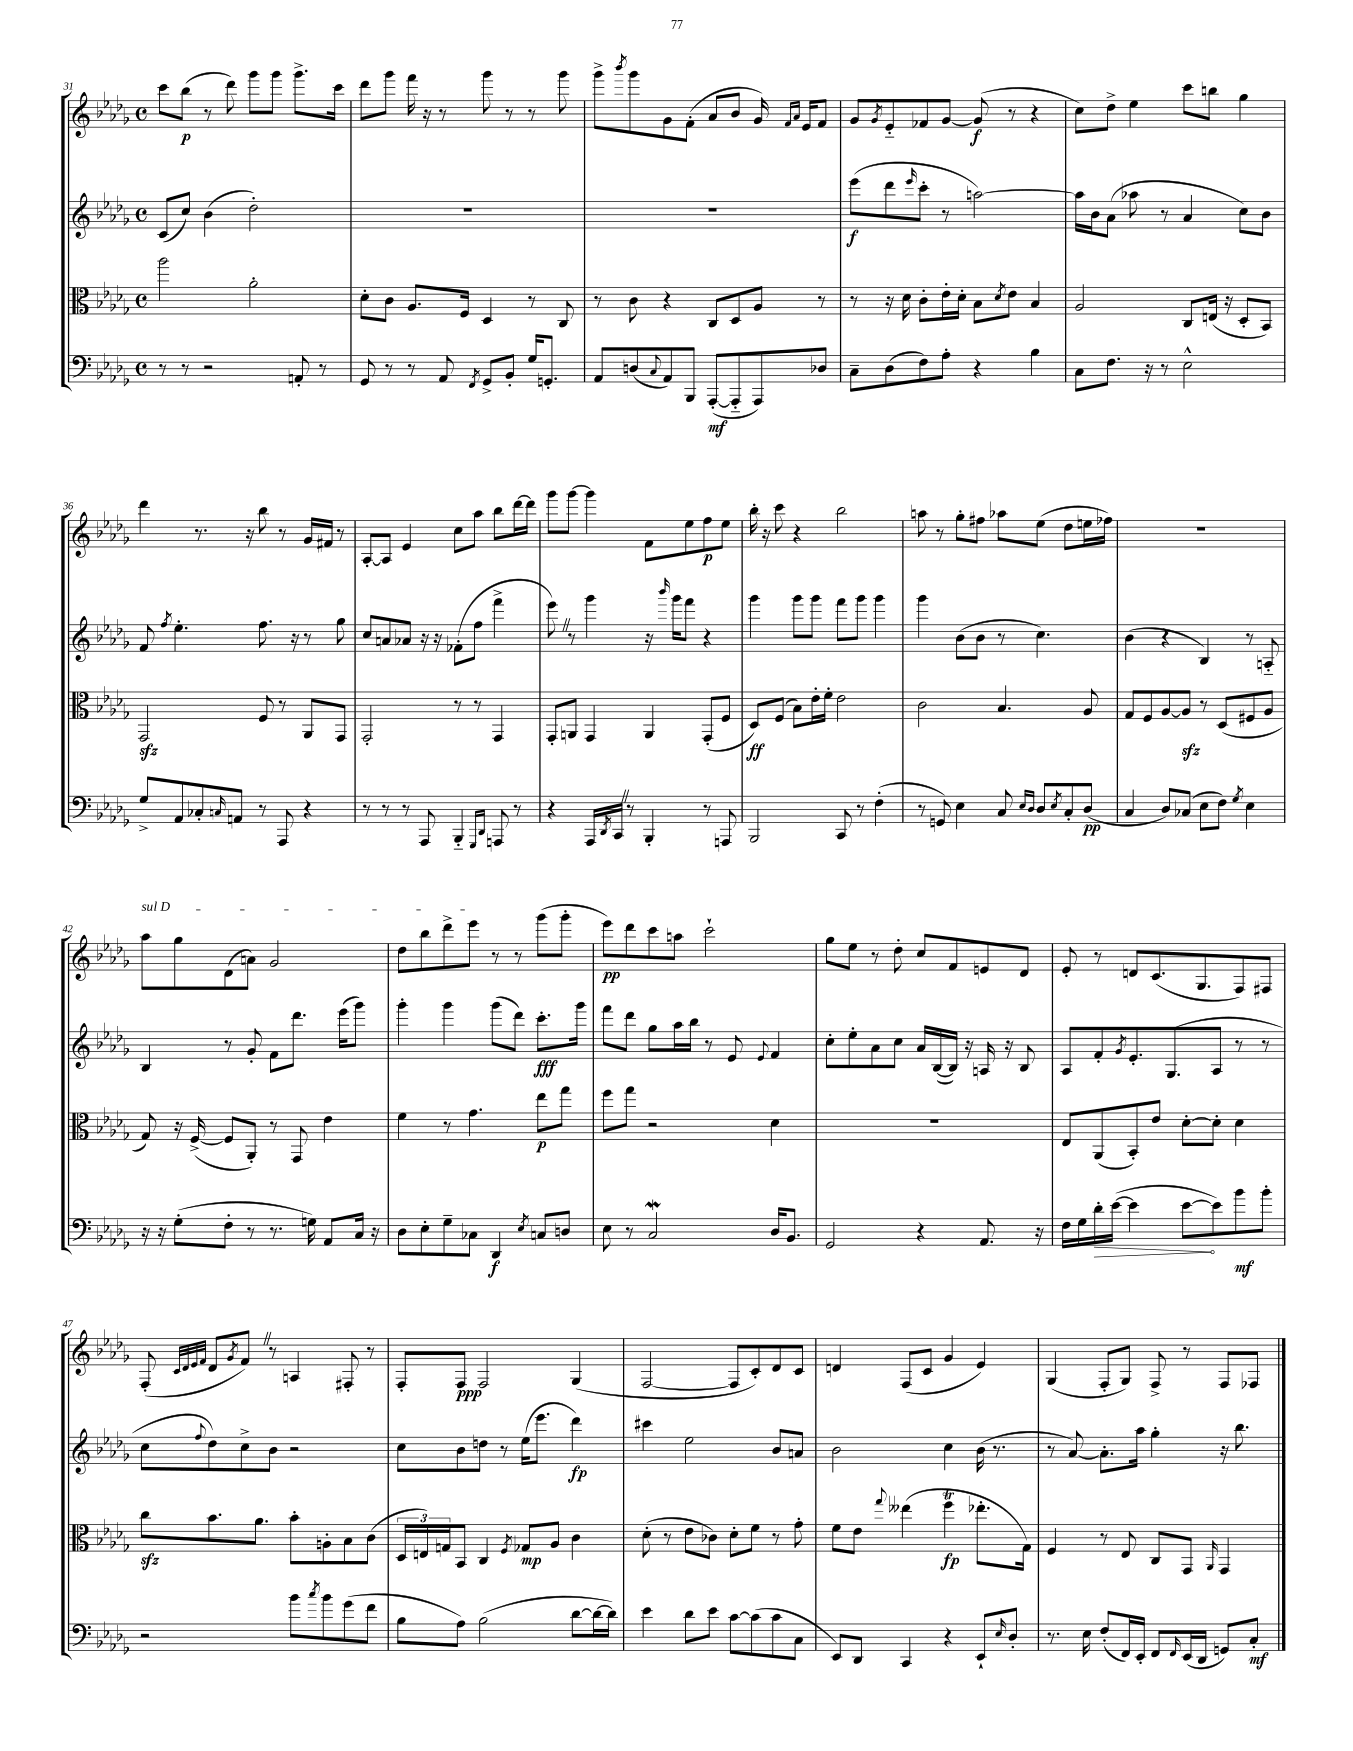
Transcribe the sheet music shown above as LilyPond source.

<<
\new StaffGroup <<
\new Staff = "s0" {
    \clef treble \key des \major \defaultTimeSignature \time 4/4
    c'''8 bes''8\p( r8 des'''8) ges'''8 ges'''8 ges'''8.-> c'''16 |
    des'''8 ges'''8 f'''16 r16 r8 ges'''8 r8 r8 ges'''8 |
    ges'''8-> \acciaccatura { bes'''8 } ges'''8 ges'8 f'8-.( aes'8 bes'8 ges'16) \grace { f'16 aes'16 } ees'16 f'8 |
    ges'8 \acciaccatura { ges'8 } ees'8-_ fes'8 ges'8~ ges'8\f( r8 r4 |
    c''8) des''8-> ees''4 c'''8 b''8 ges''4 |
    des'''4 r8. r16 bes''8 r8 ges'16 fis'16 r8 |
    aes8~-. aes8 ees'4 c''8 aes''8 bes''8 des'''16~ des'''16 |
    ges'''8 ges'''8~ ges'''4 f'8 ees''8 f''8\p ees''8 |
    bes''16-. r16 c'''8 r4 bes''2 |
    a''8 r8 ges''8-. fis''8 aes''8 ees''8( des''8 e''16 fes''16) |
    R1 |
    \once \override TextSpanner.bound-details.left.text = \markup { \italic "sul D" } aes''8\startTextSpan ges''8 des'8( a'8) ges'2 |
    des''8 bes''8 des'''8-> ees'''8\stopTextSpan r8 r8 ges'''8( ges'''8-. |
    ees'''8\pp) des'''8 c'''8 a''8 c'''2-! |
    ges''8 ees''8 r8 des''8-. c''8 f'8 e'8 des'8 |
    ees'8-. r8 d'8 c'8.( ges8. f8) fis8 |
    f8-.( \grace { c'32 des'32 ees'32 f'32 } des'8 \acciaccatura { ges'8 } f'8) \once \override BreathingSign.text = \markup { \musicglyph "scripts.caesura.straight" } \breathe r8 a4 fis8-. r8 |
    f8-. f8\ppp f2 ges4( |
    f2~ f8 c'8-.) des'8 c'8 |
    d'4 f8( c'8 ges'4 ees'4) |
    ges4( f8-. ges8) f8-> r8 f8 fes8 \bar "|." |
}
\new Staff = "s1" {
    \clef treble \key des \major \defaultTimeSignature \time 4/4
    c'8( c''8) bes'4( des''2-.) |
    R1 |
    R1 |
    ees'''8\f( des'''8 \grace { ees'''16 } c'''8-. r8 a''2~) |
    a''16 bes'16 aes'8( aes''8 r8 aes'4 c''8) bes'8 |
    f'8 \acciaccatura { f''8 } ees''4.-. f''8. r16 r8 ges''8 |
    c''8 a'8 aes'8 r16 r16 fes'8-.( f''8 f'''4-> |
    ees'''8) \once \override BreathingSign.text = \markup { \musicglyph "scripts.caesura.straight" } \breathe r8 ges'''4 r16 \grace { bes'''16 } ges'''16 f'''8 r4 |
    ges'''4 ges'''8 ges'''8 f'''8 ges'''8 ges'''4 |
    ges'''4 bes'8( bes'8 r8 c''4.) |
    bes'4( r4 bes4) r8 a8-_ |
    bes4 r8 ges'8-. f'8 des'''8. ees'''16( ges'''8) |
    ges'''4-. ges'''4 ges'''8( des'''8) c'''8.-.\fff ges'''16 |
    f'''8 des'''8 ges''8 aes''16 bes''16 r8 ees'8 \appoggiatura { ees'8 } f'4 |
    c''8-. ees''8-. aes'8 c''8 aes'16 bes16~( bes16) r16 a16 r16 bes8 |
    aes8 f'8-. \acciaccatura { ges'8 } ees'8.-. ges8.( aes8 r8 r8 |
    c''8 \appoggiatura { f''8 } des''8) c''8-> bes'8 r2 |
    c''8 bes'8 d''8 r8 ees''16( ees'''8. des'''4\fp) |
    cis'''4 ees''2 bes'8 a'8 |
    bes'2 c''4 bes'16( r8. |
    r8 aes'8~) aes'8.-. aes''16 ges''4-. r16 bes''8. \bar "|." |
}
\new Staff = "s2" {
    \clef alto \key des \major \defaultTimeSignature \time 4/4
    aes''2 aes'2-. |
    des'8-. c'8 aes8. f16 des4 r8 c8 |
    r8 c'8 r4 c8 des8 aes8 r8 |
    r8 r16 des'16 c'8-. ees'16-. des'16-. bes8 \acciaccatura { des'8 } ees'8 bes4 |
    aes2 c8 e16( r16 des8-. bes,8) |
    ges,2\sfz f8 r8 aes,8 ges,8 |
    ges,2-. r8 r8 ges,4 |
    ges,8-. a,8 ges,4 a,4 ges,8-.( f8 |
    des8\ff) f8( bes8) ees'16-. f'16-. ees'2 |
    c'2 bes4. aes8 |
    ges8 f8 aes8~ aes8\sfz r8 des8( fis8 aes8 |
    ges8) r16 f16~->( f8 aes,8-.) r8 ges,8 ees'4 |
    f'4 r8 ges'4. ees''8\p ges''8 |
    f''8 ges''8 r2 des'4 |
    R1 |
    ees8 aes,8( bes,8-.) ees'8 des'8~-. des'8-. des'4 |
    c''8\sfz bes'8. aes'8. bes'8-. a8-. bes8 c'8( |
    \tuplet 3/2 { des16 e16) g16 } bes,8 c4 \acciaccatura { f8 } ges8\mp aes8 c'4 |
    des'8-.( r8 ees'8 ces'8) des'8-. f'8 r8 ges'8-. |
    f'8 ees'8 \appoggiatura { ges''8 } eeses''4( f''4\trill\fp ees''8.-. ges16) |
    f4 r8 ees8 c8 ges,8 \grace { aes,16 } ges,4 \bar "|." |
}
\new Staff = "s3" {
    \clef bass \key des \major \defaultTimeSignature \time 4/4
    r8 r8 r2 a,8-. r8 |
    ges,8 r8 r8 aes,8 \acciaccatura { f,8 } ges,8-> bes,8-. ges16 g,8.-. |
    aes,8 d8( \appoggiatura { c8 } aes,8) bes,,8 aes,,8~-.\mf( aes,,8-_ aes,,8) des8 |
    c8-- des8( f8) aes8-. r4 bes4 |
    c8 f8. r16 r8 ees2-^ |
    ges8-> aes,8 ces8-. \grace { c16 } a,8 r8 aes,,8 r4 |
    r8 r8 r8 aes,,8 bes,,4-_ \grace { ges,,16 des,16 } a,,8 r8 |
    r4 aes,,16 \acciaccatura { des,8 } c,16 \once \override BreathingSign.text = \markup { \musicglyph "scripts.caesura.straight" } \breathe r8 bes,,4-. r8 a,,8 |
    bes,,2 c,8 r8 f4-.( |
    r8 g,8) ees4 c8 \grace { ees16 des16 } des8 \acciaccatura { ees8 } c8-. des8\pp( |
    c4 des8) ces8( ees8 f8) \acciaccatura { ges8 } ees4 |
    r16 r16 ges8-.( f8-. r8 r8. g16) aes,8 c16 r16 |
    des8 ees8-. ges8-- ces8 des,4\f \acciaccatura { ees8 } c8 d8 |
    ees8 r8 c2\mordent des16 bes,8. |
    ges,2 r4 aes,8. r16 |
    f16 ges16 \once \override Hairpin.circled-tip = ##t des'16-.\> ees'16~( ees'4 ees'8~\! ees'8) bes'8\mf bes'8-. |
    r2 bes'8 \acciaccatura { c''8 } bes'8 ges'8( f'8 |
    bes8 aes8) bes2( des'8~ des'16~ des'16) |
    ees'4 des'8 ees'8 c'8~ c'8( c'8 c8 |
    ees,8) des,8 c,4 r4 ees,8-! \grace { ees16 } des8-. |
    r8. ees16 f8-.( f,16) ees,16-. f,8 \grace { f,16 } ees,16( des,16 g,8) c8-.\mf \bar "|." |
}
>>
>>
\layout { \context { \Score currentBarNumber = #31 } }
